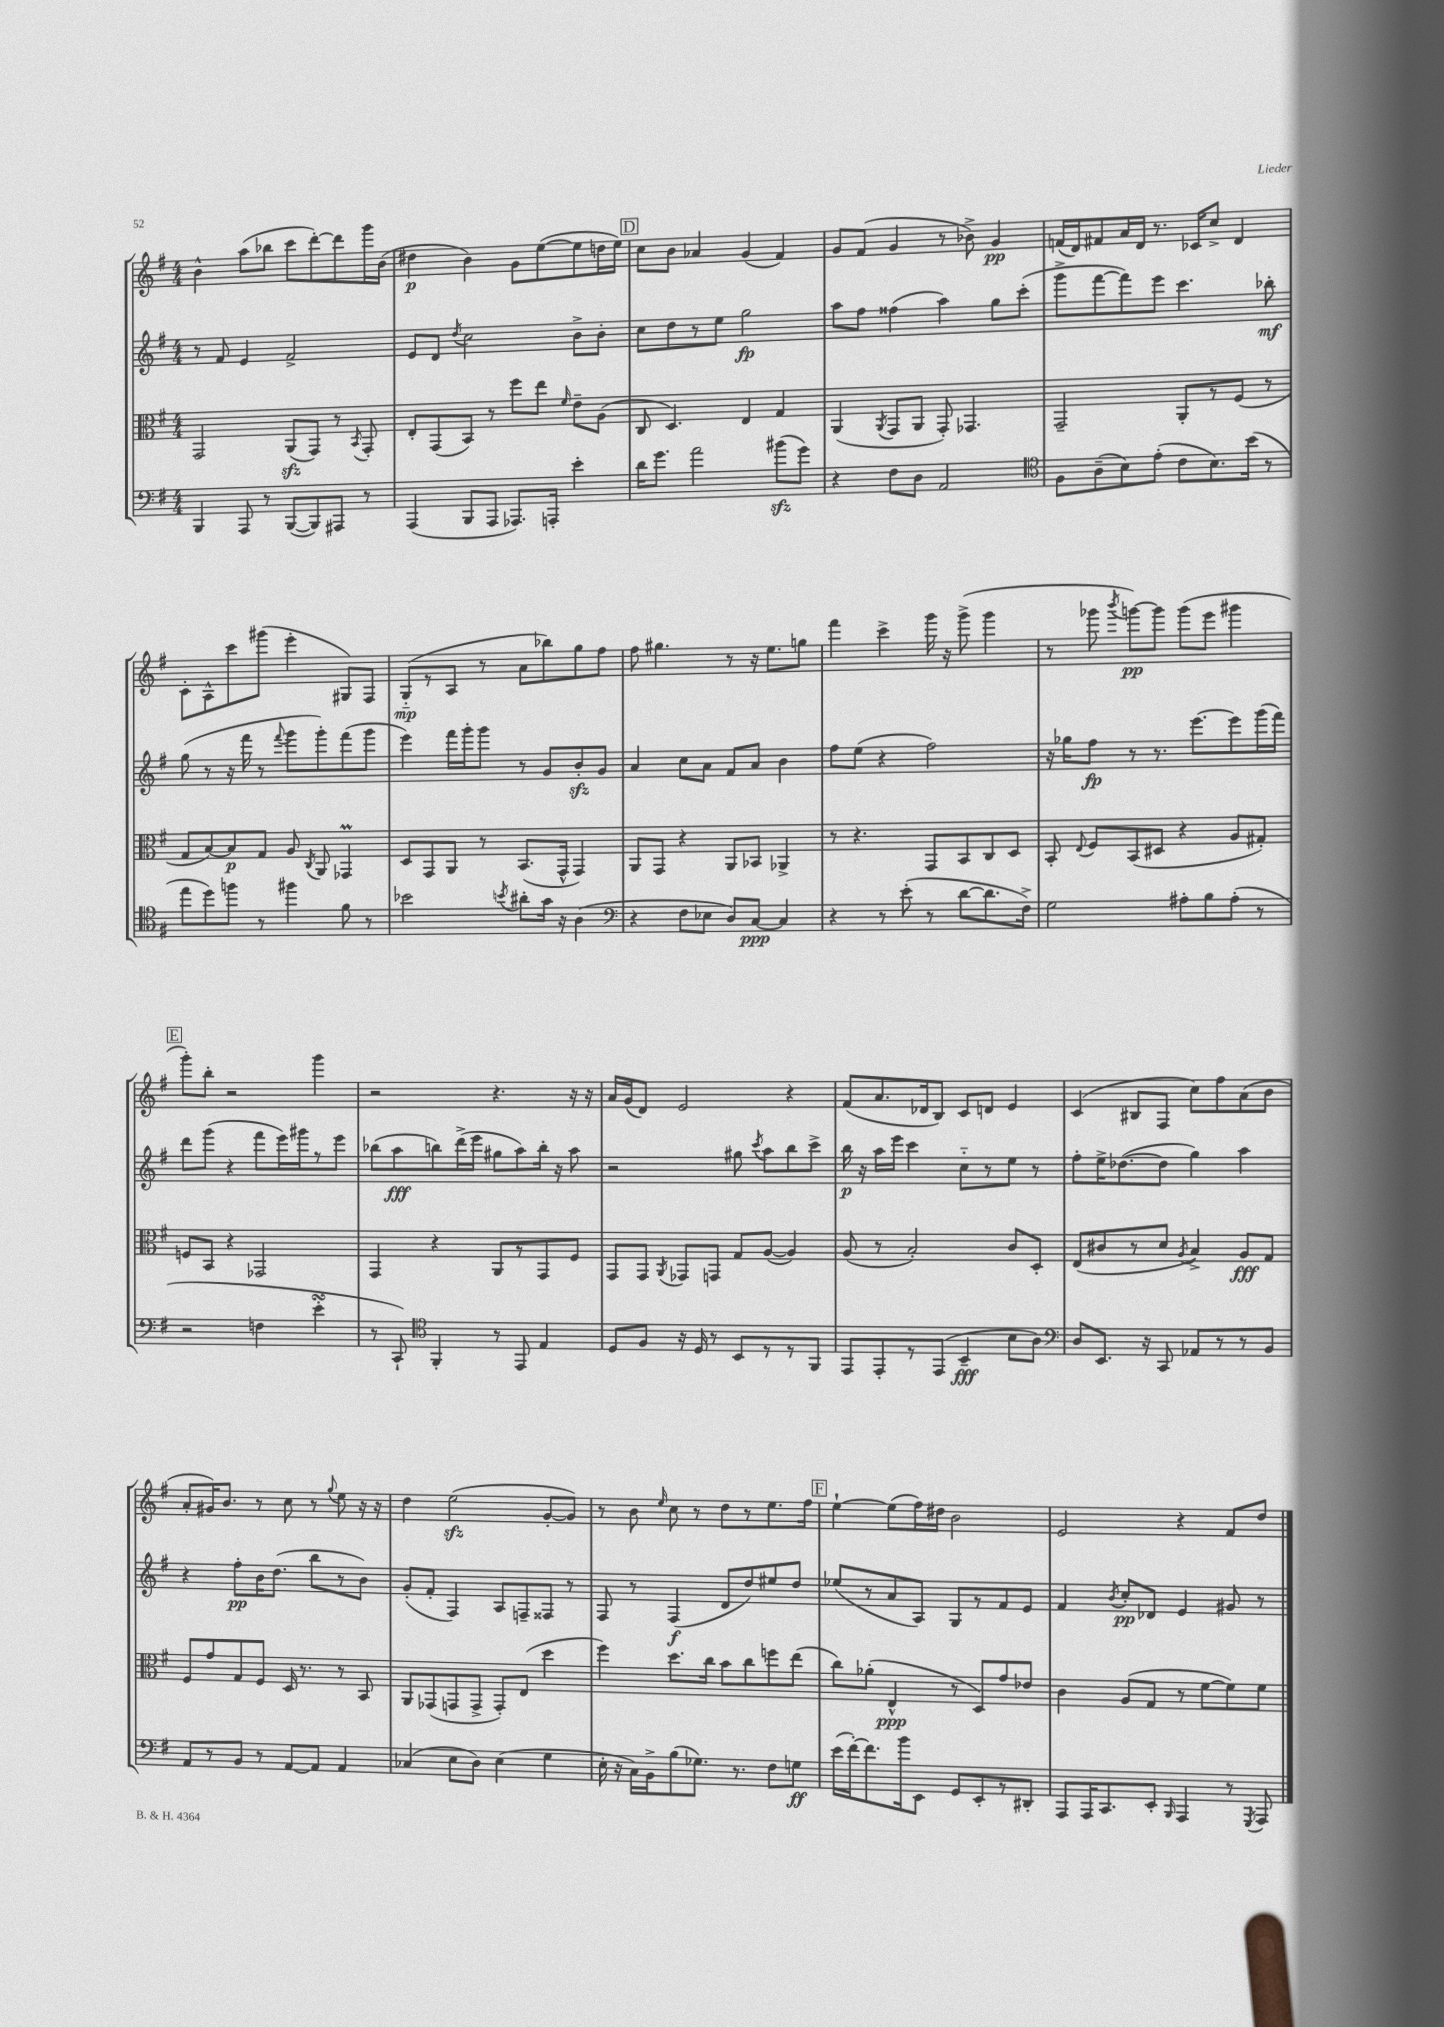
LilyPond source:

<<
\new StaffGroup <<
\new Staff = "s0" {
    \clef treble \key g \major \numericTimeSignature \time 4/4
    \autoBeamOff b'4-^ a''8[( bes''8] c'''8[ d'''8~-.) d'''8 g'''16 b'16]( |
    dis''4\p b'4) g'8[ e''8~( e''8 d''16 e''16]) |
    \mark \markup { \box "D" } c''8[ b'8] aes'4 g'4( fis'4) |
    g'8[ fis'8]( g'4 r8 bes'8->) g'4\pp |
    f'16[( d'16) fis'8 a'16 d'16] r8. ces'16[ c''8]-> d'4 |
    c'8[-. a8-^ c'''8 gis'''8]( e'''4-. gis8[) fis8] |
    g8[-_\mp( r8 a8] r8 a'8[ bes''8) g''8 fis''8] |
    fis''8 gis''4. r8 r16 e''8.[ g''8] |
    fis'''4 c'''4-> g'''16 r16 g'''8->( g'''4 |
    r8 ges'''8 \acciaccatura { b'''8 } g'''8[~\pp) g'''8] g'''8[( e'''8] gis'''4 |
    \mark \markup { \box "E" } g'''8[-.) b''8]-. r2 g'''4 |
    r2 r4. r16 r16 |
    a'16[ g'16( d'8]) e'2 r4 |
    fis'8[( a'8. des'16 b8]) c'8[ d'8] e'4 |
    c'4( bis8[ fis8] c''8[) fis''8 a'8( b'8] |
    a'8[-. gis'16) b'8.] r8 c''8 r8 \appoggiatura { g''8 } e''8 r16 r16 |
    d''4 e''2\sfz( g'8[~-. g'8]) |
    r8 b'8 \grace { e''16 } c''8 r8 d''8[ r8 e''8. fis''16] |
    \mark \markup { \box "F" } e''4~-! e''8[( fis''16) dis''16] b'2 |
    e'2 r4 fis'8[ d''8] \bar "|." |
}
\new Staff = "s1" {
    \clef treble \key g \major \numericTimeSignature \time 4/4
    \autoBeamOff r8 fis'8 e'4 fis'2-> |
    e'8[ d'8] \acciaccatura { d''8 } c''2 b'8[-> b'8]-. |
    \mark \markup { \box "D" } c''8[ d''8 r8 e''8] g''2\fp |
    a''8[ fis''8] fisis''4( a''4) g''8[ c'''8]-.( |
    g'''8[-> fis'''8~ fis'''8) e'''8] c'''4. bes''8-.\mf |
    g''8( r8 r16 fis'''16 r8 \appoggiatura { fis'''8 } g'''8[ g'''8-.) fis'''8( g'''8] |
    e'''4) fis'''16[ g'''16-. g'''8] r8 g'8[ b'8-.\sfz g'8] |
    a'4 c''8[ a'8] fis'8[ a'8] b'4 |
    fis''8[ e''8]( r4 fis''2) |
    r16 ges''16[ fis''8]\fp r8 r8. e'''8.[~ e'''8 g'''16( fis'''16]) |
    \mark \markup { \box "E" } d'''8[ g'''8]( r4 fis'''8[ e'''16) gis'''16 r8 e'''8] |
    bes''8[( a''8\fff b''8) d'''16->( e'''16] gis''8[ a''8) b''16]-. r16 a''8 |
    r2 gis''8 \acciaccatura { c'''8 } a''8[ b''8 c'''8]-> |
    b''16\p r16 a''16[ e'''16] c'''4 c''8[-_ r8 e''8] r8 |
    fis''8[-. e''16-> des''8.~( des''8] g''4) a''4 |
    r4 fis''8[-.\pp b'16 d''8.]( b''8[ r8 b'8]) |
    g'8[-.( fis'8]-. fis4) a8[ f8-- fisis8] r8 |
    fis8 r8 fis4\f( d'8[ d''8) eis''8 d''8] |
    \mark \markup { \box "F" } ees''8[( r8 a'8 a8]) g8[ r8 fis'8 e'8] |
    fis'4 \acciaccatura { b'8 } c''8[-.\pp des'8] e'4 gis'8 r8 \bar "|." |
}
\new Staff = "s2" {
    \clef alto \key g \major \numericTimeSignature \time 4/4
    \autoBeamOff g,2 a,8[\sfz( g,8]) r8 \acciaccatura { b,8 } g,8-. |
    e8[-. g,8( b,8]) r8 fis''8[ e''8] \grace { fis'16 } e'8[-- a8]( |
    \mark \markup { \box "D" } c8 d4.) e4 g4 |
    a,4( \acciaccatura { a,8 } g,8[ a,8] g,8-.) ges,4. |
    g,2-- a,8[-. r8 fis8]( r8 |
    g8[ b8~) b8\p g8] a8 \acciaccatura { c8 } a,8 ges,4\prall |
    d8[ g,8 a,8] r8 b,8.[( g,16]-^ g,4) |
    a,8[ g,8] r4 a,8[ bes,8] aes,4-> |
    r8 r4. g,8[ b,8 c8 d8] |
    b,8-. \appoggiatura { e8 } fis8[ b,8( dis8] r4 a8[ gis8]-.) |
    \mark \markup { \box "E" } f8[ b,8] r4 ges,2 |
    g,4 r4 a,8[ r8 g,8 fis8] |
    g,8[ g,8] \acciaccatura { a,8 } ges,8[ g,8] g8[ a8]~( a4) |
    a8( r8 b2-.) c'8[ d8]-. |
    e8[( cis'8 r8 d'8] \acciaccatura { a8 } b4->) a8[\fff g8] |
    fis8[ g'8 g8 fis8] d16 r8. r8 b,8 |
    a,8[ ges,8( g,8 g,8]-> g,8[-.) e8]( d''4 |
    fis''4) d''8.[ c''16] b'8[ c''8 f''8 e''8]( |
    \mark \markup { \box "F" } c''8[) aes'8]-.( e4-^\ppp r8 d8[) g'8 ees'8] |
    c'4 a8[( g8] r8 fis'8[~ fis'8) fis'8] \bar "|." |
}
\new Staff = "s3" {
    \clef bass \key g \major \numericTimeSignature \time 4/4
    \autoBeamOff b,,4 a,,8 r8 b,,8[~( b,,8) ais,,8] r8 |
    a,,4( b,,8[ a,,8] aes,,8.[) a,,16]-. e'4-. |
    \mark \markup { \box "D" } d'16[ g'8.] a'2 bis'8[\sfz( g'8]) |
    r4 fis8[ d8] a,2 |
    \clef tenor fis8[ a8--( b8) e'8]-.( c'8[ b8.) b'16]( r8 |
    e''8[ d''8) f''8] r8 fis''4 fis'8 r8 |
    bes'2 \acciaccatura { b'8 } ais'8[-. g'16] r16 a4( |
    \clef bass r4 fis8[ ees8] d8[) c8]~\ppp c4 |
    r4 r8 e'8-.( r8 d'8[~ d'8. fis16]->) |
    g2 ais8[-. b8 ais8]-.( r8 |
    \mark \markup { \box "E" } r2 f4 e'4-.\turn |
    r8 c,8-!) \clef tenor fis,4-. r8 e,8 e4 |
    d8[ fis8] r16 d16 r8 b,8[ r8 r8 fis,8] |
    e,8[ e,8-. r8 e,8]( b,4--\fff b8[ a8]) |
    \clef bass d8[ e,8.] r16 c,8 aes,8[ r8 r8 b,8] |
    a,8[ r8 b,8] r8 a,8[~ a,8] a,4 |
    ces4( e8[ d8]) e4( g4 |
    e16-. r16 c16[) b,16-> b8( ges8.]) r8. fis8[ g8]\ff |
    \mark \markup { \box "F" } e'16[( fis'16~-.) fis'8. b'16 e,8] g,8[ e,8-. r8 dis,8]-. |
    a,,8[ a,,16 c,8. e,8]-. \grace { b,,16 } a,,4 r8 \acciaccatura { g,,8 } a,,8 \bar "|." |
}
>>
>>
\layout { \context { \Score \remove "Bar_number_engraver" } }
